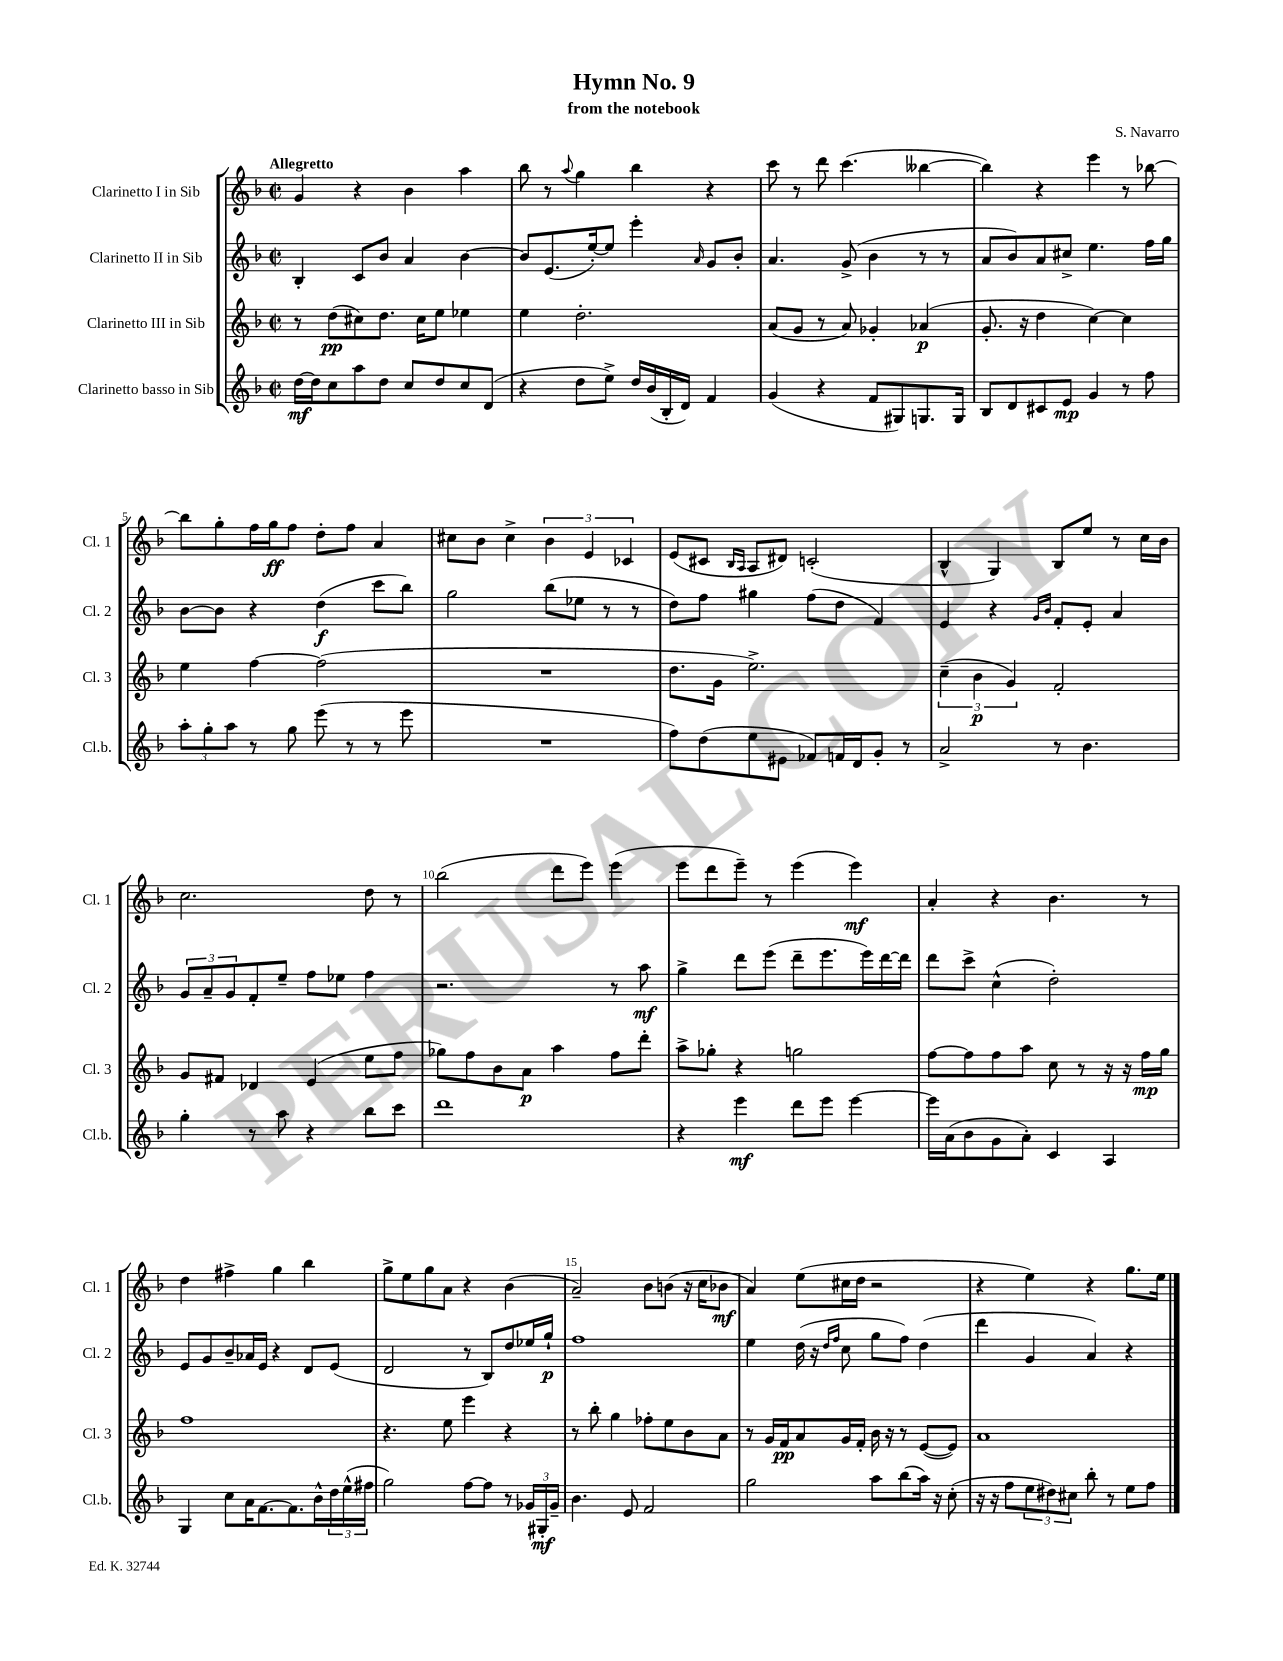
\header { title = "Hymn No. 9" composer = "S. Navarro" subtitle = "from the notebook" }
<<
\new StaffGroup <<
\new Staff = "s0" \with { instrumentName = "Clarinetto I in Sib" shortInstrumentName = "Cl. 1" } {
    \clef treble \key f \major \defaultTimeSignature \time 2/2 \tempo "Allegretto"
    g'4 r4 bes'4 a''4 |
    bes''8 r8 \appoggiatura { a''8 } g''4 bes''4 r4 |
    c'''8 r8 d'''8 c'''4.( beses''4~ |
    beses''4) r4 e'''4 r8 bes''8~ |
    bes''8 g''8-. f''16 g''16\ff f''8 d''8-. f''8 a'4 |
    cis''8 bes'8 cis''4-> \tuplet 3/2 { bes'4 e'4 ces'4 } |
    e'8( cis'8 \grace { bes16 a16 } a8 dis'8) c'2-.( |
    bes4-^ g4) bes8 e''8 r8 c''16 bes'16 |
    c''2. d''8 r8 |
    bes''2( d'''8 e'''8) e'''4( |
    e'''8 d'''8 e'''8--) r8 e'''4( e'''4\mf) |
    a'4-. r4 bes'4. r8 |
    d''4 fis''4-> g''4 bes''4 |
    g''8-> e''8 g''8 a'8 r4 bes'4( |
    a'2--) bes'8 b'8( r16 c''16 bes'8\mf |
    a'4) e''8( cis''16 d''16 r2 |
    r4 e''4) r4 g''8. e''16 \bar "|." |
}
\new Staff = "s1" \with { instrumentName = "Clarinetto II in Sib" shortInstrumentName = "Cl. 2" } {
    \clef treble \key f \major \defaultTimeSignature \time 2/2
    bes4-. c'8 bes'8 a'4 bes'4~ |
    bes'8 e'8.( e''16~-.) e''8 e'''4-. \grace { a'16 } g'8 bes'8-. |
    a'4. g'8->( bes'4 r8 r8 |
    a'8 bes'8) a'8 cis''8-> e''4. f''16 g''16 |
    bes'8~ bes'8 r4 d''4\f( c'''8 bes''8) |
    g''2 bes''8( ees''8 r8 r8 |
    d''8) f''8 gis''4 f''8( d''8 f'4) |
    e'4 r4 \grace { g'16 bes'16 } f'8-. e'8-. a'4 |
    \tuplet 3/2 { g'8 a'8-- g'8 } f'8-. e''8-- f''8 ees''8 f''4 |
    r2. r8 a''8\mf |
    g''4-> d'''8 e'''8( d'''8-- e'''8. e'''16) d'''16~ d'''16 |
    d'''8 c'''8-> c''4-^( d''2-.) |
    e'8 g'8 bes'8-- aes'16 e'16 r4 d'8 e'8( |
    d'2 r8 bes8) d''8 ees''16 g''16-!\p |
    f''1 |
    e''4 d''16( r16 \grace { d''16 f''16 } c''8 g''8 f''8) d''4( |
    d'''4 g'4 a'4) r4 \bar "|." |
}
\new Staff = "s2" \with { instrumentName = "Clarinetto III in Sib" shortInstrumentName = "Cl. 3" } {
    \clef treble \key f \major \defaultTimeSignature \time 2/2
    r8 d''8\pp( cis''8) d''8. cis''16 e''8 ees''4 |
    e''4 d''2.-. |
    a'8( g'8 r8 a'8) ges'4-. aes'4\p( |
    g'8.-. r16 d''4 c''4~) c''4 |
    e''4 f''4~ f''2( |
    R1 |
    d''8. g'16 e''2.->) |
    \tuplet 3/2 { c''4--( bes'4\p g'4) } f'2-. |
    g'8 fis'8 des'4 e'4( e''8 f''8 |
    ges''8) f''8 bes'8 a'8\p a''4 f''8 d'''8-. |
    a''8-> ges''8-. r4 g''2 |
    f''8~ f''8 f''8 a''8 c''8 r8 r16 r16 f''16\mp g''16 |
    f''1 |
    r4. e''8 e'''4 r4 |
    r8 bes''8-. g''4 fes''8-. e''8 bes'8 a'8 |
    r8 g'16 f'16\pp a'8 g'16 f'16-. bes'16 r16 r8 e'8~( e'8) |
    a'1 \bar "|." |
}
\new Staff = "s3" \with { instrumentName = "Clarinetto basso in Sib" shortInstrumentName = "Cl.b." } {
    \clef treble \key f \major \defaultTimeSignature \time 2/2
    d''16~\mf d''16 c''8 a''8 d''8 c''8 d''8 c''8 d'8( |
    r4 d''8 e''8->) d''16 bes'16( bes16-. d'16) f'4 |
    g'4( r4 f'8 gis8) g8. g16 |
    bes8 d'8 cis'8 e'8\mp g'4 r8 f''8 |
    \tuplet 3/2 { a''8-. g''8-. a''8 } r8 g''8 e'''8( r8 r8 e'''8 |
    R1 |
    f''8) d''8( e''8 eis'8 fes'8) f'16 d'16 g'8-. r8 |
    a'2-> r8 bes'4. |
    g''4-. r8 a''8 r4 bes''8 c'''8 |
    d'''1 |
    r4 e'''4\mf d'''8 e'''8 e'''4~ |
    e'''16 a'16( bes'8 g'8 a'8-.) c'4 a4 |
    g4 c''8 a'16 f'8.~ f'8. bes'16-^ \tuplet 3/2 { d''16 e''16-^( fis''16 } |
    g''2) f''8~ f''8 r8 \tuplet 3/2 { ges'16 gis16-.\mf ges'16-- } |
    bes'4. e'8 f'2 |
    g''2 a''8 bes''8( a''16) r16 c''8-.( |
    r16 r16 f''8 \tuplet 3/2 { e''8 dis''8) cis''8 } bes''8-. r8 e''8 f''8 \bar "|." |
}
>>
>>
\layout { \context { \Score \override BarNumber.break-visibility = ##(#f #t #t) barNumberVisibility = #(every-nth-bar-number-visible 5) } }
